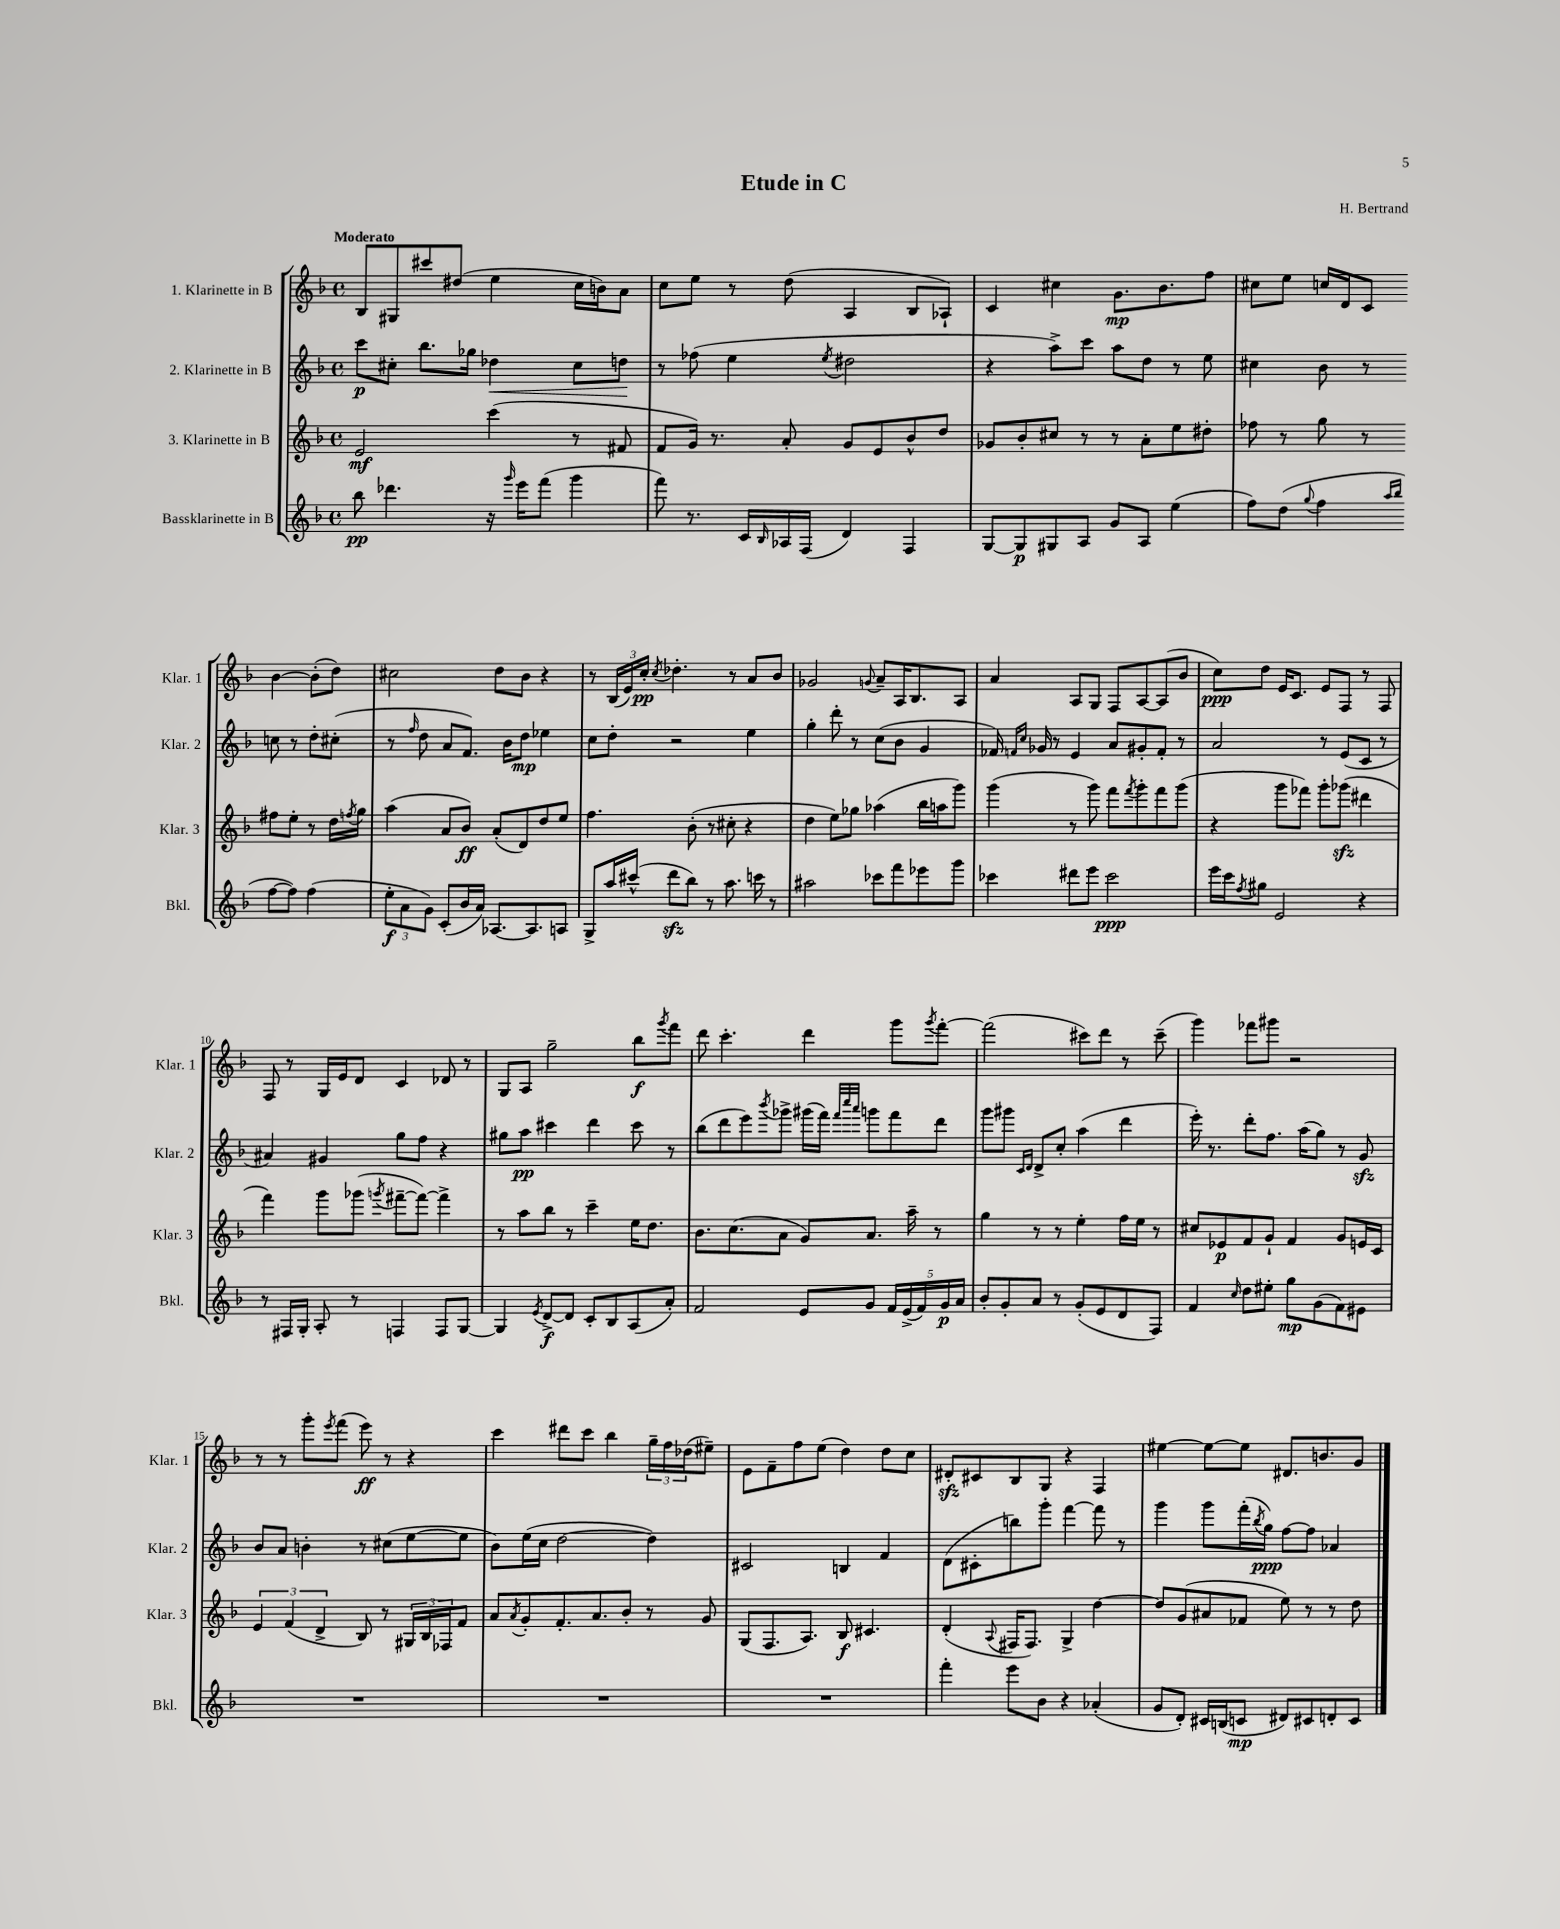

**kern	**kern	**kern	**kern
*staff4	*staff3	*staff2	*staff1
*clefG2	*clefG2	*clefG2	*clefG2
*k[b-]	*k[b-]	*k[b-]	*k[b-]
*M4/4	*M4/4	*M4/4	*M4/4
*met(c)	*met(c)	*met(c)	*met(c)
8bb-	2e	8ccc	8B-
4.ddd-	.	8cc#'	8G#
.	.	8.bb-	8ccc#
.	.	.	(8dd#
.	.	16gg-	.
16r	(4ccc	4dd-	4ee
16qqggg	.	.	.
16eee	.	.	.
(8fff	.	.	.
4ggg	8r	8cc#	16cc
.	.	.	16b)
.	8f#	8dd	8a
=	=	=	=
8fff)	8f	8r	8cc
8.r	16g)	(8ff-	8ee
.	8.r	.	.
.	.	4ee	8r
16c	.	.	.
16qqB-	.	.	.
16A-	8a'	.	(8dd
(16F	.	.	.
.	.	8qee	.
4d)	8g	2dd#	4A
.	8e	.	.
4F	8b-^^	.	8B-
.	8dd	.	8A-`)
=	=	=	=
[8G	8g-	4r	4c
8G]	8b-'	.	.
8G#	8cc#	8aa^)	4cc#
8A	8r	8ccc	.
8g	8r	8aa	8.g
8A	8a'	8dd	.
.	.	.	8.b-
(4ee	8ee	8r	.
.	8dd#'	8ee	8ff
=	=	=	=
8ff)	8ff-	4cc#	8cc#
(8dd	8r	.	8ee
8qqgg	.	.	.
4ff	8gg	8b-	16cc
.	.	.	16d
.	8r	8r	8c
16qqaa	.	.	.
16qqbb-	.	.	.
[8ff	8ff#	8cc	[4b-
8ff])	8ee'	8r	.
(4ff	8r	8dd'	(8b-']
.	16dd	(8cc#'	8dd)
.	8qff	.	.
.	16gg	.	.
=	=	=	=
12ee'	(4aa	8r	2cc#
12a	.	.	.
.	.	16qqff	.
.	.	8dd	.
12g)	.	.	.
(8c'	8a	8a	.
16b-	8b-)	8.f)	.
16a)	.	.	.
[8.A-	(8a'	.	8dd
.	.	16b-	.
.	8d)	8dd	8b-
8.A-]	.	.	.
.	8dd	4ee-	4r
8A	8ee	.	.
=	=	=	=
8G^	4.ff	8cc	8r
16aa	.	8dd'	(24B-
.	.	.	24e)
(16ccc#^^	.	.	.
.	.	.	24cc'
.	.	.	8qcc
8ddd	.	2r	4.dd-'
8bb-)	(8b-'	.	.
8r	8r	.	.
8.aa	8cc#'	.	8r
.	4r	4ee	8a
16ccc	.	.	.
8r	.	.	8b-
=	=	=	=
2aa#	4dd	4gg'	2g-
.	8ee)	8ddd'	.
.	8gg-	8r	.
.	.	.	8qqg
8ccc-	(4aa-	(8cc	8a~
8fff	.	8b-	16A
.	.	.	8.B-
8eee-	16bb-	4g	.
.	16aa	.	.
8ggg	8ggg)	.	8A
=	=	=	=
4ccc-	(4ggg	16f-)	4a
.	.	16qqf	.
.	.	16qqcc	.
.	.	16g-	.
.	.	8r	.
8ddd#	8r	4e	8A
8eee	8ggg)	.	8G
2ccc-	8fff	8a	8F
.	8qfff	.	.
.	8ggg'	8g#'	[8A
.	8fff	8f'	(8A]
.	(8ggg	8r	8b-
=	=	=	=
16eee	4r	2a	8cc)
16ccc	.	.	.
8qff	.	.	.
8gg#	.	.	8dd
2e	8ggg	.	16e
.	.	.	8.c
.	8fff-)	.	.
.	8ggg'	8r	8e
.	(8ggg-	(8e	8F
4r	4ddd#	8c	8r
.	.	8r	8F
=	=	=	=
8r	4fff)	4a#)	8F
16F#	.	.	8r
16G'	.	.	.
8A'	8ggg	4g#	16G
.	.	.	16e
8r	(8ggg-	.	8d
.	8qggg	.	.
4F	[8fff#~	8gg	4c
.	8fff#_)	8ff	.
8F	4fff#^]	4r	8d-
[8G	.	.	8r
=	=	=	=
4G]	8r	8gg#	8G
.	8aa	8aa	8A
8qe	.	.	.
[8d^	8bb-	4ccc#	2gg~
8d]	8r	.	.
8c'	4ccc~	4ddd	.
8B-	.	.	.
(8A	16ee	8ccc#	8bb-
.	8.dd	.	.
.	.	.	8qggg
8a')	.	8r	8fff
=	=	=	=
2f	8.b-	(8bb-	8ddd
.	.	8ddd	4.ccc'
.	(8.cc	.	.
.	.	8eee)	.
.	.	8qbbb-	.
.	8a	8ggg-^	.
8e	8g)	(16ggg#	4ddd
.	.	16fff)	.
.	.	32qqfff	.
.	.	32qqcccc	.
.	.	32qqaaa	.
8g	8.a	8ggg	.
20f	.	8fff	8ggg
(20e^	.	.	.
.	16aa~	.	.
20f)	.	.	.
.	.	.	8qggg
.	8r	8ddd	[8fff'
20g	.	.	.
20a	.	.	.
=	=	=	=
8b-'	4gg	8ggg	(2fff]
8g'	.	8ggg#	.
.	.	16qqc	.
.	.	16qqd	.
8a	8r	8d^	.
8r	8r	8cc'	.
(8g'	4ee'	(4aa	8ccc#)
8e	.	.	8ddd
8d	16ff	4ddd	8r
.	16ee	.	.
8F)	8r	.	(8ccc#~
=	=	=	=
4f	8cc#	16eee')	4ggg)
.	.	8.r	.
.	8e-	.	.
16qqcc	.	.	.
8dd	8f	8ddd'	8fff-
8ee#'	8g`	8.ff	8ggg#
8gg	4f	.	2r
.	.	(16aa	.
(8g	.	8gg)	.
8f)	8g	8r	.
8e#	16e	8g	.
.	16c	.	.
=	=	=	=
1r	6e	8b-	8r
.	.	8a	8r
.	(6f	.	.
.	.	4b'	8ggg'
.	6d^	.	.
.	.	.	8qeee
.	.	.	(8fff
.	8B-)	8r	8eee)
.	8r	(8cc#	8r
.	24G#	[8ee	4r
.	24B-	.	.
.	24F-	.	.
.	8f	8ee]	.
=	=	=	=
1r	8a	8b-)	4ccc
.	8qa	.	.
.	8g'	(16ee	.
.	.	16cc	.
.	8.f'	[2dd	8ddd#
.	.	.	8ccc
.	8.a	.	.
.	.	.	4bb-
.	8b-'	.	.
.	8r	4dd])	24gg~
.	.	.	24ff
.	.	.	(24dd-
.	8g	.	8ee#~)
=	=	=	=
1r	(8G	2c#	8e
.	8.F	.	8f~
.	.	.	8ff
.	8.A)	.	.
.	.	.	(8ee
.	8B-	4B	4dd)
.	4.c#	.	.
.	.	4f	8dd
.	.	.	8cc
=	=	=	=
4fff'	(4d'	(8d	8d#'
.	.	8c#'	8c#
.	8qqA	.	.
8eee	16F#	8bb)	8B-
.	8.F#)	.	.
8b-	.	8ggg'	8G
4r	4G^	[4fff	4r
(4a-'	[4dd	8fff]	4F
.	.	8r	.
=	=	=	=
8g	8dd]	4ggg	[4ee#
8d')	(8g	.	.
16c#	8a#	8ggg	8ee#_
(16B	.	.	.
8c	8f-	(16fff'	8ee#]
.	.	8qbb-	.
.	.	16gg)	.
8d#)	8ee)	[8ff	8.d#
8c#	8r	8ff]	.
.	.	.	8.b
8d'	8r	4a-	.
8c#	8dd	.	8g
==	==	==	==
*-	*-	*-	*-
